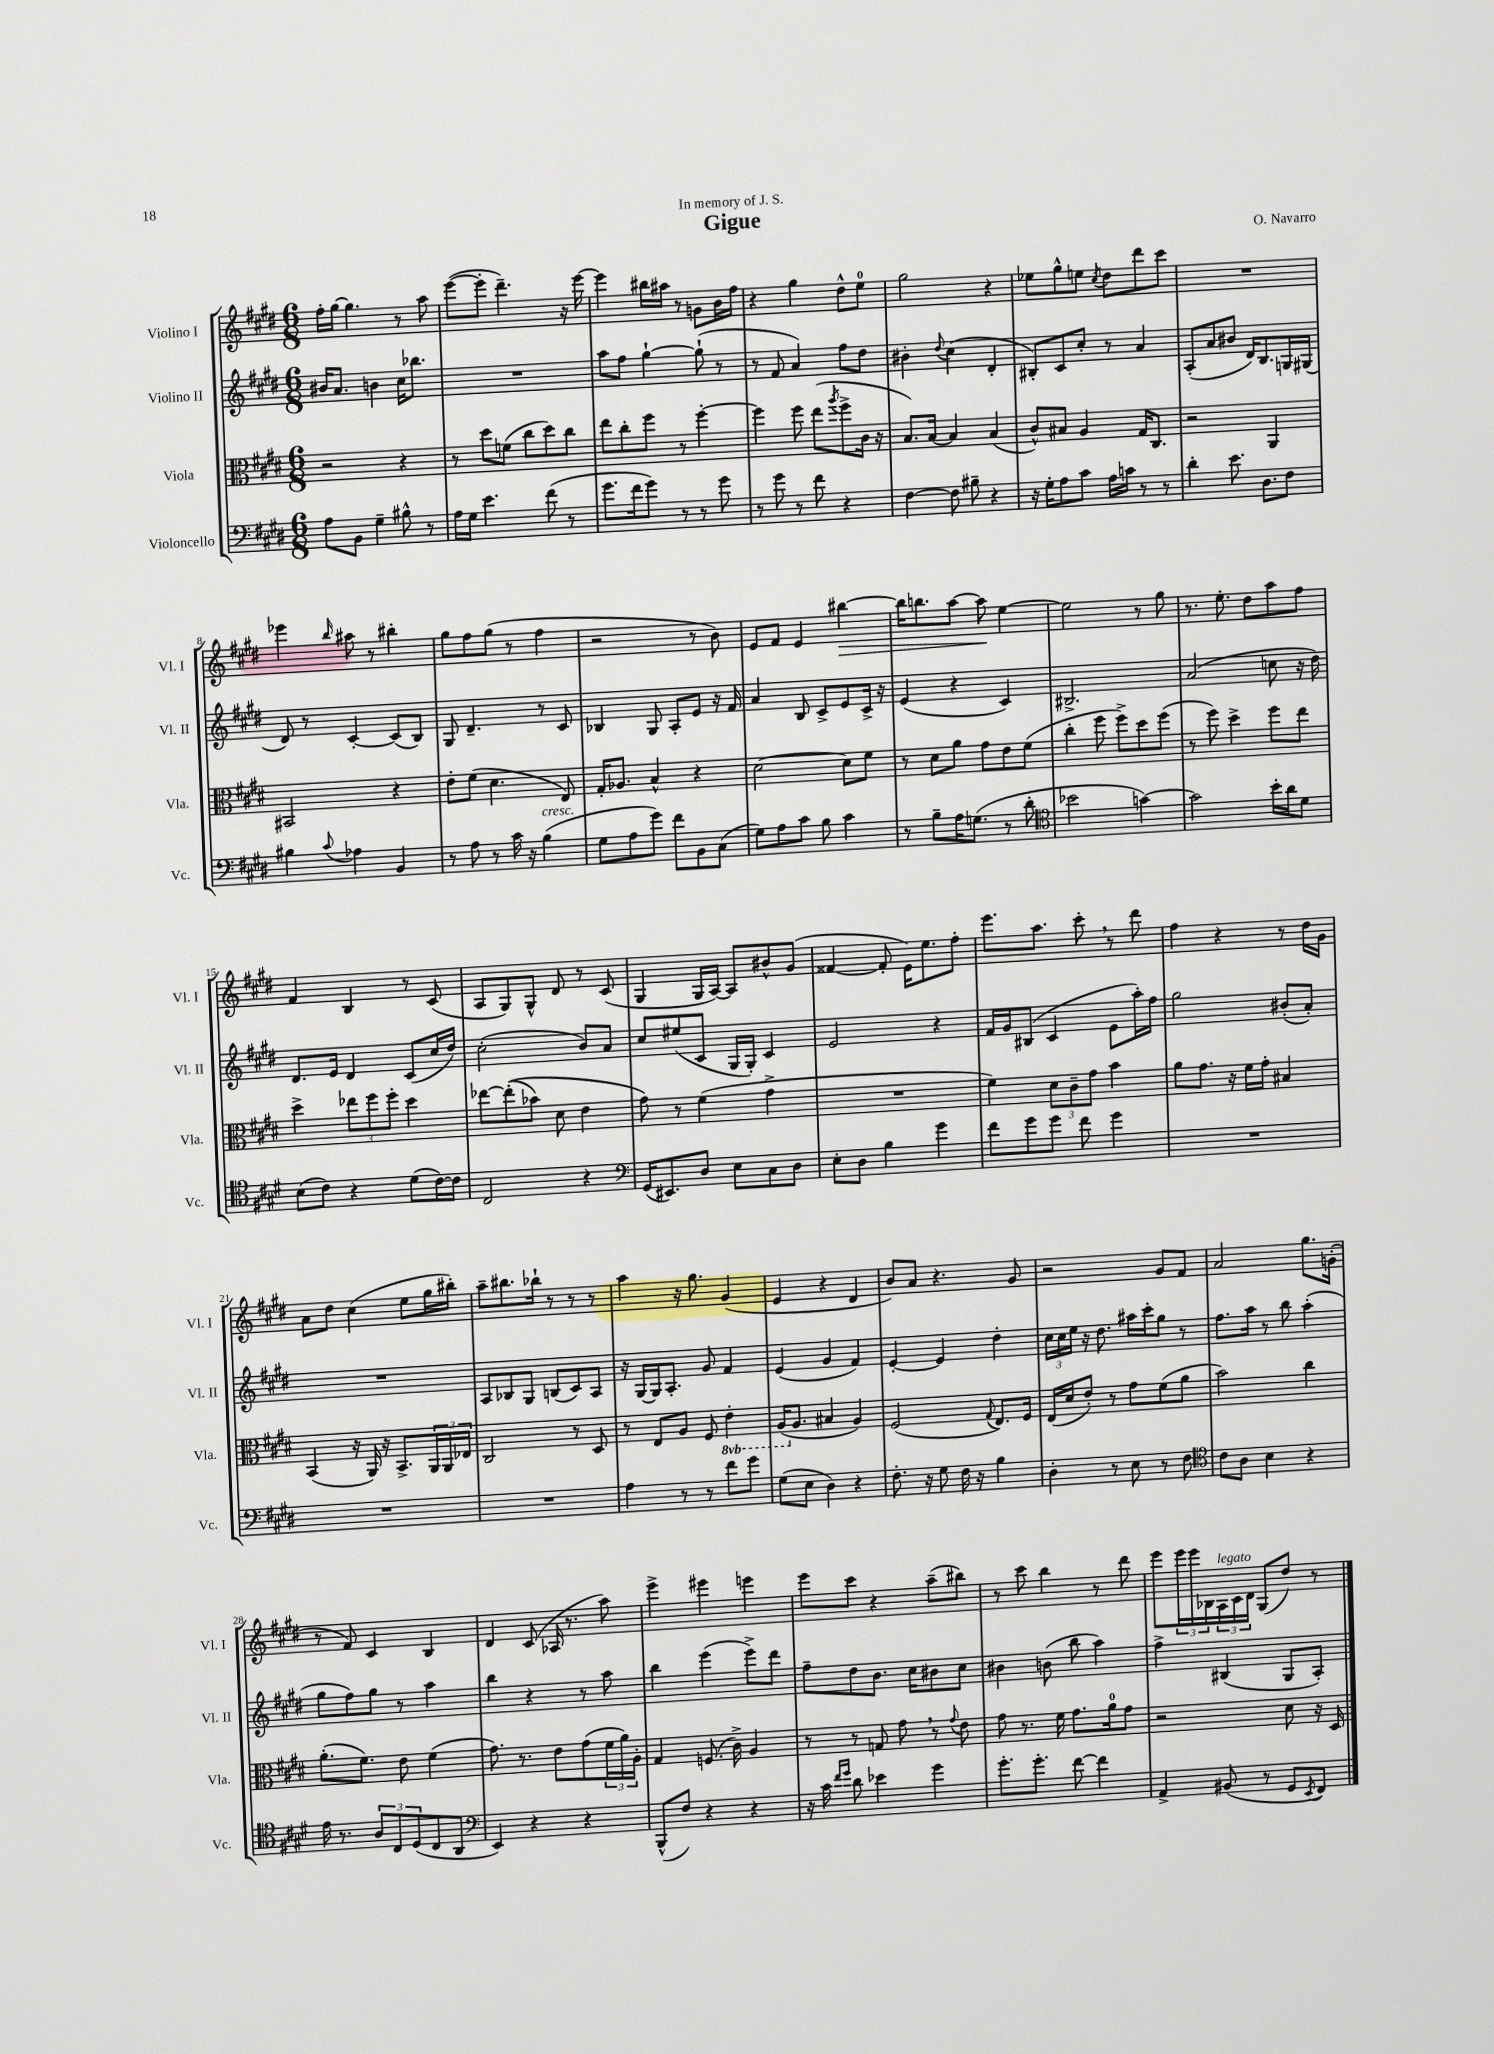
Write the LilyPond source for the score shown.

\header { title = "Gigue" composer = "O. Navarro" dedication = "In memory of J. S." }
<<
\new StaffGroup <<
\new Staff = "s0" \with { instrumentName = "Violino I" shortInstrumentName = "Vl. I" } {
    \clef treble \key e \major \numericTimeSignature \time 6/8
    fis''16-. gis''16~ gis''4. r8 a''8 |
    e'''8~( e'''8-. dis'''4.--) r16 e'''16~ |
    e'''4 bis''16 ais''16 r8 g'8 b'16 fis''16 |
    r4 gis''4 dis''8-^ e''8-0 |
    gis''2 r4 |
    ees''8 gis''8-^ e''8 \acciaccatura { cis''8 } dis''8 dis'''8 cis'''8 |
    R2. |
    ees'''4 \grace { b''16 } ais''8 r8 bis''4-. |
    gis''8 fis''8 gis''8( r8 fis''4 |
    r2 r8 b'8) |
    e'8 fis'8 e'4 bis''4~\> |
    bis''16 b''8. a''8~ a''8\! e''4~ |
    e''2 r8 gis''8 |
    r8. e''8.-. dis''8 a''8 fis''8 |
    fis'4 b4 r8 cis'8( |
    a8 gis8) gis8-^ dis'8 r8 cis'8( |
    gis4 gis16 a16~) a8 bis'8-^ gis'8( |
    fisis'4~ fisis'8-. e'16) e''8. fis''8-. |
    e'''8. a''8. cis'''8-. \breathe r8 dis'''8 |
    fis''4 r4 r8 dis''16 gis'16 |
    a'8 dis''8 cis''4( e''8 gis''16 bis''16-.) |
    a''8-- bis''8. bes''16-! r8 r8 r8 |
    a''4 r16 gis''8. gis'4( |
    e'4 r4 dis'4 |
    b'8) a'8 r4. gis'8 |
    r2 gis'8 fis'8 |
    a'2 gis''8. g'16-.( |
    r8 fis'8) cis'4 b4 |
    dis'4 cis'8( aes16 r8. a''8) |
    e'''4-> eis'''4 e'''4 |
    e'''8 cis'''8 r4 a''8--( bis''8) |
    r8 cis'''8 b''4 r8 dis'''8 |
    e'''8 \tuplet 3/2 { e'''16 e'''16 bes16 } \tuplet 3/2 { a16^\markup { \italic "legato" } cis'16 dis'16 } gis8( dis''8) r8 \bar "|." |
}
\new Staff = "s1" \with { instrumentName = "Violino II" shortInstrumentName = "Vl. II" } {
    \clef treble \key e \major \numericTimeSignature \time 6/8
    bis'16 a'8. b'4 cis''16 bes''8. |
    R2. |
    a''8 fis''8 gis''4~-! gis''8-!( r8 |
    r8 fis'8 a'4) fis''8 dis''8 |
    bis'4-. \appoggiatura { dis''8 } cis''4( dis'4-. |
    bis8-.) cis'8 cis''8-. r8 a'4 |
    a8-.( a'8 bis'8 dis'16) b8. g16 gis16( |
    dis'8) r8 cis'4~-. cis'8( b8) |
    gis8 dis'4.-- r8 cis'8 |
    bes4 gis8 a8-. e'8 r16 fis'16 |
    a'4 b8 cis'8-> e'8 cis'16-> r16 |
    e'4( r4 cis'4) |
    bis2.-> |
    a'2( c''8 r16 dis''16) |
    dis'8. e'16 dis'4 cis'8( cis''16 dis''16) |
    cis''2-.( b'8) a'8 |
    cis''8 eis''8( cis'8 gis16 gis16-.) cis'4 |
    e'2 r4 |
    fis'16 gis'16 bis8( cis'4 e'8 a''16-.) fis''16 |
    gis''2 bis'8-.( a'8-.) |
    R2. |
    a8 bes8 gis8 b8( cis'8) a8 |
    r16 gis16~ gis16 a8.-. gis'8 fis'4 |
    e'4( gis'4 fis'4) |
    e'4~-. e'4 dis''4-. |
    \tuplet 3/2 { cis''16 cis''16 e''16 } r16 dis''8. ais''16 cis'''16-. gis''8 r8 |
    fis''8. a''16 r8 b''8 a''4-.( |
    gis''8 fis''8) gis''8 r8 a''4 |
    b''4 r4 r8 a''8 |
    b''4 e'''4( e'''8->) dis'''8 |
    fis''8-- dis''8 b'8. cis''16 bis'8 cis''8 |
    bis'4 b'8( b''8 a''4) |
    fis''4-> bis4( gis8 a8-.) \bar "|." |
}
\new Staff = "s2" \with { instrumentName = "Viola" shortInstrumentName = "Vla." } {
    \clef alto \key e \major \numericTimeSignature \time 6/8 \set Staff.ottavationMarkups = #ottavation-simple-ordinals
    r2 r4 |
    r8 dis''8 f'8( cis''8 dis''8) cis''8 |
    e''8 cis''8-. fis''8 r8 fis''4~-. |
    fis''4 fis''8 e''8( \acciaccatura { a''8 } fis''8-> cis'16 r16 |
    b8.) b16~ b4 b4( |
    cis'8-^) bis8 a4 gis16 cis8. |
    r2 a,4 |
    bis,2 r4 |
    e'8-. fis'8( dis'4. e8) |
    gis16-. aes8. b4-^ r4 |
    dis'2~ dis'8 fis'8 |
    r8 dis'8 a'8 gis'8 e'8 fis'8( |
    cis''4-. fis''8 fis''8->) dis''8 fis''8( |
    r8 fis''8) dis''4-> fis''8 e''8 |
    dis''4-> \tuplet 3/2 { ees''8 fis''8 fis''8-. } dis''4 |
    ees''8~ ees''8-.(\( bes'8) dis'8 e'4 |
    gis'8\) r8 fis'4( gis'4-> |
    R2. |
    fis'4) \tuplet 3/2 { dis'8 cis'8-- gis'8 } b'4 |
    a'8 gis'8. r16 fis'16 gis'16-. bis4 |
    b,4( r16 a,16) r16 b,8.-> \tuplet 3/2 { a,16 a,16 ees16 } |
    cis2 r8 dis8 |
    r8 e8 a8 fis8 \ottava #-1 e4-. |
    a,16( \ottava #0 a8. bis4 a4) |
    fis2( \appoggiatura { gis8 } e8.) fis16 |
    e16( dis'16 e'8-.) r8 gis'8 fis'8( a'8 |
    b'2) cis''4 |
    a'8.-.( fis'8.) e'8 fis'4( |
    gis'8.) r8. e'8 gis'8( \tuplet 3/2 { fis'16 a'16) a16-. } |
    gis4 f8.( cis'16->) a4 |
    r8 r8 g8 gis'8 \breathe r8 \appoggiatura { gis'8 } e'8 |
    gis'8 r8. fis'16 gis'8. a'16-0 gis'8 |
    r2 dis'8 r16 dis16 \bar "|." |
}
\new Staff = "s3" \with { instrumentName = "Violoncello" shortInstrumentName = "Vc." } {
    \clef bass \key e \major \numericTimeSignature \time 6/8
    a8 b,8 gis4-- bis8-^ r8 |
    a16 gis16 e'4. fis'8( r8 |
    gis'8. fis'16 gis'8) r8 r8 gis'8 |
    r8 gis'8 r8 fis'8 r4 |
    fis4~ fis8 bis8-- r4 |
    r16 gis16-. a8 cis'8 a16 c'16 r8 r8 |
    dis'4-. e'8. dis8. fis8 |
    bis4 \appoggiatura { cis'8 } aes4 b,4 |
    r8 a8 r8 cis'16 r16 b4^\markup { \italic "cresc." }( |
    gis8 a8 gis'8) fis'8 b,8 cis8( |
    gis8) a8 cis'8 b8 cis'4 |
    r8 b8-- a16 g8.( r8 dis'8-. |
    \clef tenor bes'2 g'4~) |
    g'2 b'16-. a'16 dis'8 |
    b8( cis'8) r4 dis'8( cis'16~) cis'16 |
    cis2 r4 |
    \clef bass gis,16( eis,8.) dis8 e8 cis8 dis8 |
    e8-. dis8 b4 gis'4 |
    fis'8 gis'8 gis'8 fis'8 gis'4 |
    R2. |
    R2. |
    R2. |
    a4 r8 r8 fis'8 gis'8 |
    gis8( e8 dis4) r4 |
    fis8.-. r16 gis8 fis16 r16 b4 |
    dis4-. r8 e8 r8 fis8 |
    \clef tenor cis'8 a8 b4 r4 |
    e'16 r8. \tuplet 3/2 { a8 cis8 dis8( } cis8 a,8 |
    \clef bass e,4) r4 r4 |
    b,,8-^( fis8) r4 r4 |
    r16 cis'16 \grace { fis'16 gis'16 } dis'8 ees'4 gis'4 |
    gis'8.-. gis'8.-. fis'8~ fis'4 |
    a,4-> bis,8( r8 gis,8 \acciaccatura { e,8 } fis,8) \bar "|." |
}
>>
>>
